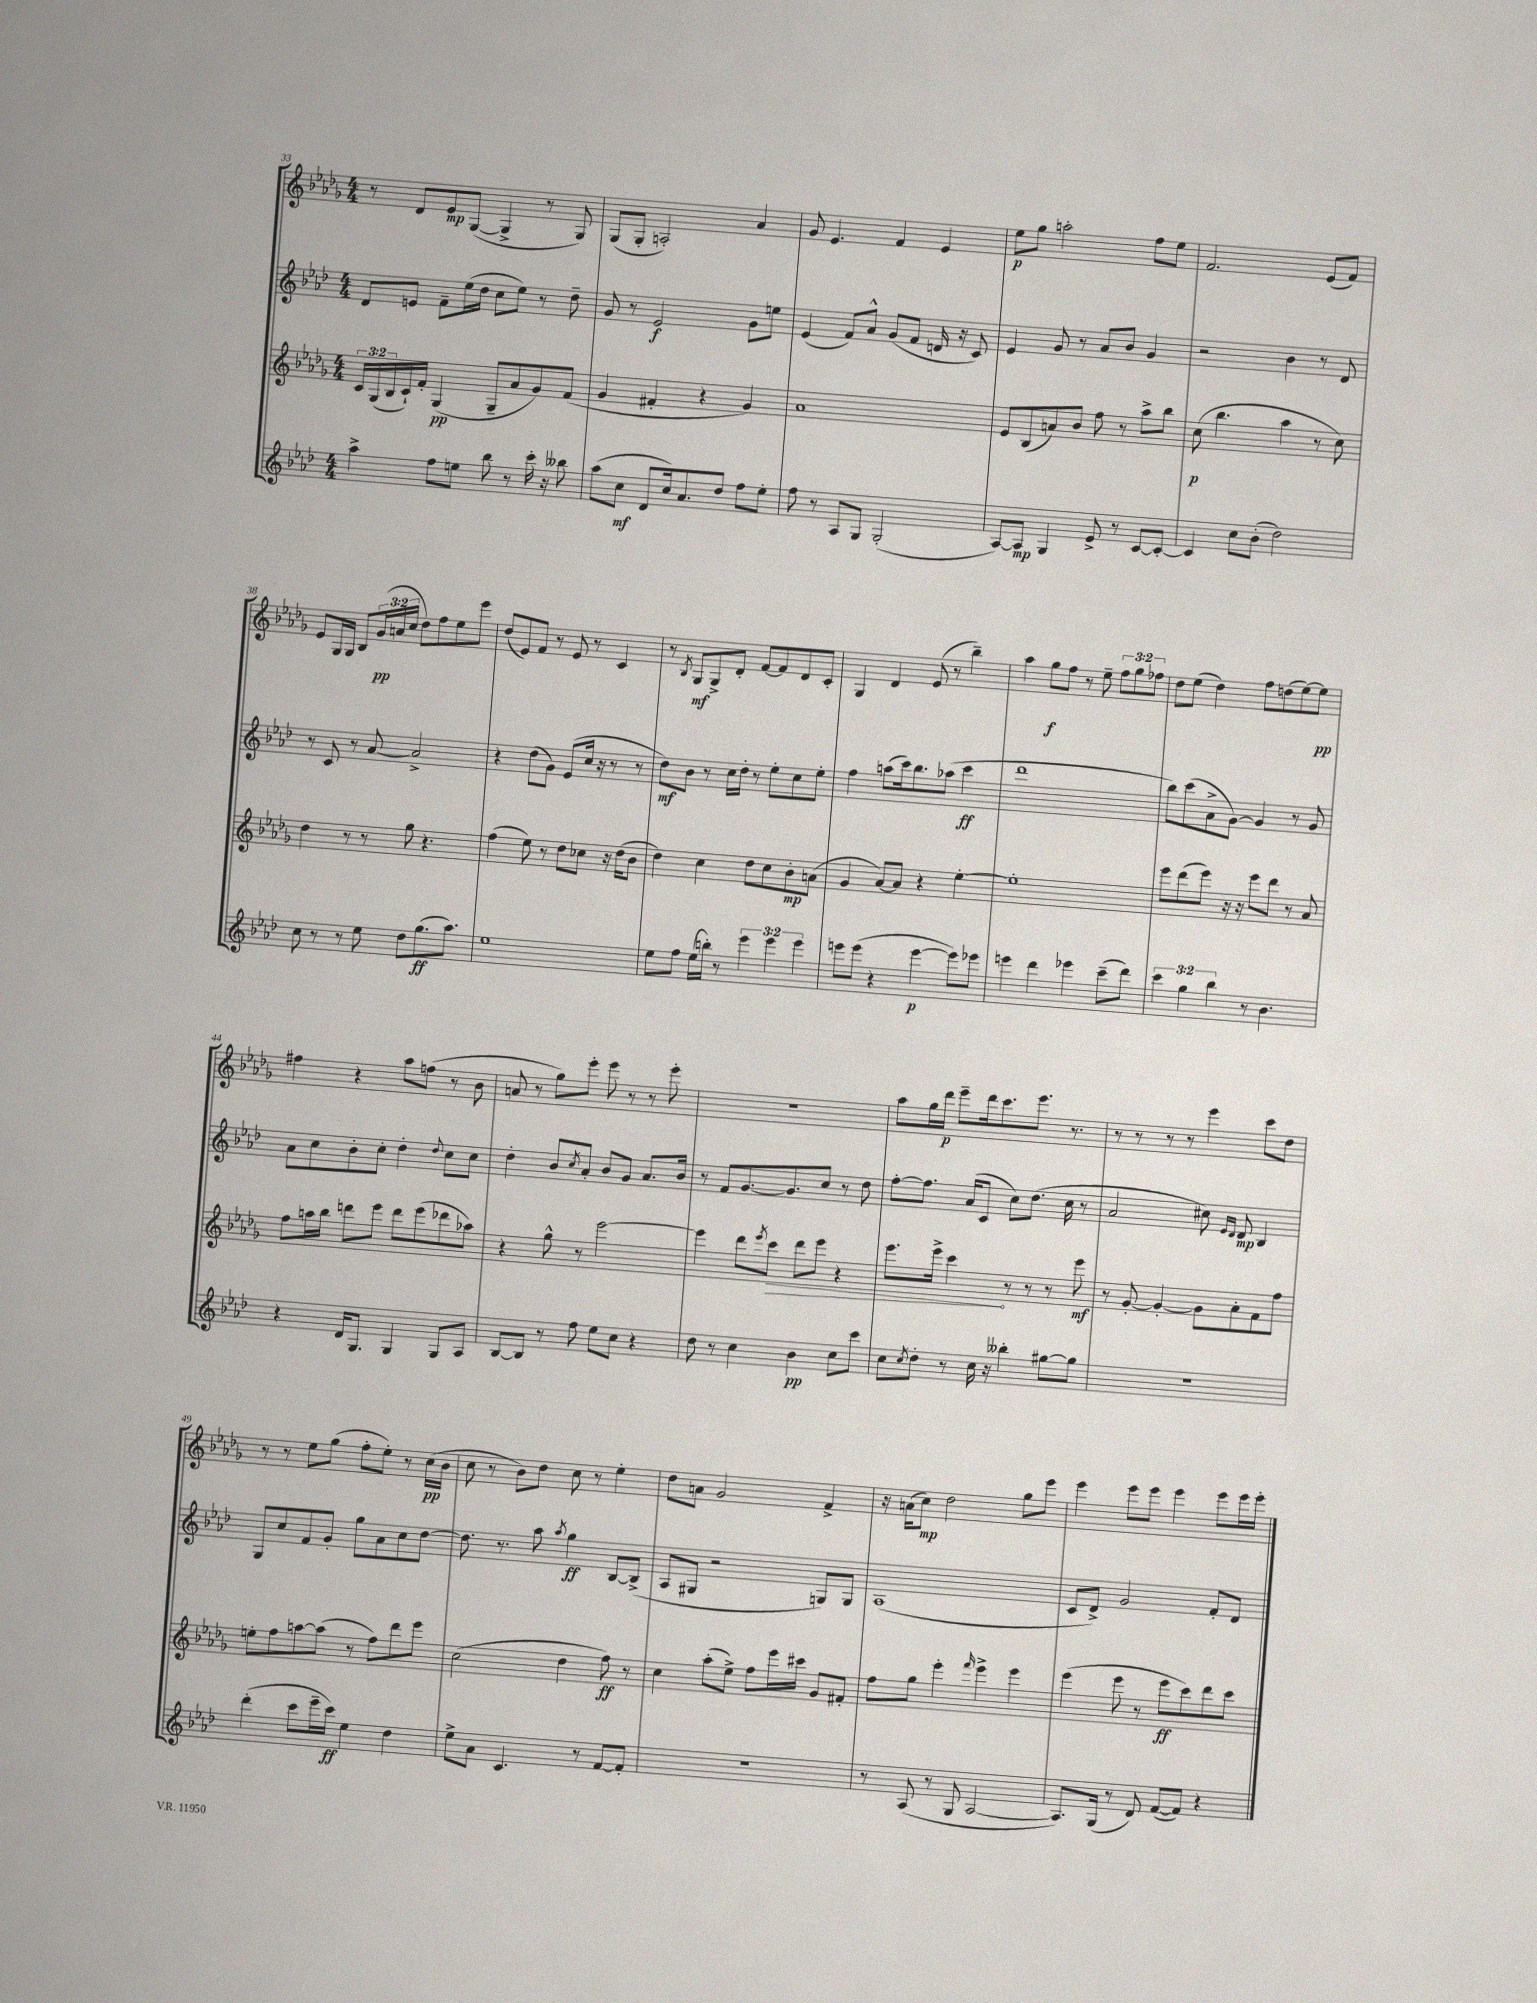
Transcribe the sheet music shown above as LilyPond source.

<<
\new StaffGroup <<
\new Staff = "s0" {
    \clef treble \key des \major \numericTimeSignature \time 4/4 \override Staff.TupletNumber.text = #tuplet-number::calc-fraction-text
    r8 des'8 ees'8\mp ges8~( ges4-> r8 ges8) |
    ges8( ges8-. a2-.) aes'4 |
    ges'8 ees'4. f'4 ees'4 |
    ees''8\p ges''8 a''2-. f''8 ees''8 |
    f'2. ees'8( f'8) |
    ees'8 ges16 ges16 bes8 \tuplet 3/2 { ges'16\pp( a'16 c''16 } des''8) f''8 ees''8 ees'''8 |
    des''8( ees'8) f'8 r8 ees'8 r8 c'4 |
    r8 \acciaccatura { bes8 } ges8\mf ges8-> des'8-. f'8~ f'8 des'8 c'8-. |
    ges4 des'4 ees'8( r8 bes''4--) |
    aes''4 ges''8\f f''8 r8 ees''8-- \tuplet 3/2 { f''8 ges''8 fes''8 } |
    des''8 ees''8( des''4) f''8 d''8( ees''8~) ees''8\pp |
    fis''4 r4 aes''8 f''8( r8 bes'8 |
    a'8 r8 ges''8) ees'''8-. ees'''8 r8 r8 ees'''8-. |
    r1 |
    aes''8 ges''16 des'''16\p ees'''8-- des'''16 c'''8. ees'''8. r8. |
    r8 r8 r8 r8 ees'''4 c'''8 des''8 |
    r8 r8 ees''8 ges''8( f''8-. ees''8-.) r8 c''16\pp( bes'16 |
    c''8 r8 bes'8) des''8 c''8 r8 ees''4-. |
    des''8 a'8 ges'2 f'4-> |
    r16 a'16( c''8\mp) des''2 ges''8 ees'''8 |
    ees'''4 ees'''8 ees'''8 ees'''4 ees'''8 ees'''16 ees'''16-. \bar "|." |
}
\new Staff = "s1" {
    \clef treble \key aes \major \numericTimeSignature \time 4/4
    des'8 e'8 f'8-- ees''16( des''16 c''8 ees''8) r8 des''8-- |
    g'8 r8 ees'2\f g'8 e''8 |
    ees'4( f'8) aes'8-^ g'8( f'8 d'16 r16 c'8) |
    ees'4 g'8 r8 aes'8 bes'8 g'4 |
    r2 bes'4 r8 des'8 |
    r8 c'8 r8 aes'8~ aes'2-> |
    r4 des''8( g'8) ees'8( c''16 r16 r8 r8 |
    des''8\mf) bes'8 r8 c''16 des''16-. r8 ees''8-. c''8 ees''8-. |
    f''4 a''8( c'''16) bes''8. aes''8( c'''4\ff |
    des'''1 |
    bes''8) c'''8( aes'8-> g'8~) g'4 r8 g'8 |
    aes'8 c''8 bes'8-. c''8-. des''4-. \appoggiatura { des''8 } c''8 c''8 |
    des''4-. bes'8 \acciaccatura { c''8 } aes'8-. bes'8 g'8 aes'8. bes'16 |
    r8 f'8 g'8.~ g'8. c''8 r8 des''8 |
    f''8~-. f''8. aes'16( c'8 c''8) des''8.( c''16 r8 |
    aes'2 cis''8) \grace { ees'16 des'16 } des'8\mp bes4 |
    g8 c''8 f'8 g'8-. g''8 aes'8 c''8 des''8~ |
    des''8. r8. aes''8 \acciaccatura { aes''8 } g''4\ff bes8~ bes8->( |
    aes8 gis8 r2 g8) g8 |
    aes1( |
    c'8 des'8->) g'2 f'8-. des'8 \bar "|." |
}
\new Staff = "s2" {
    \clef treble \key des \major \numericTimeSignature \time 4/4 \override Staff.TupletNumber.text = #tuplet-number::calc-fraction-text
    \tuplet 3/2 { c'16 ges16( bes16 } c'16-!) f'16-. ges4\pp( ges8-- aes'8 ges'8) f'8( |
    ges'4 fis'4-. r4 ges'4) |
    aes'1 |
    ees'8 bes8( a'8) bes'8 f''8 r8 aes''8-> bes''8 |
    c''8\p( bes''4. aes''4 r8 c''8) |
    des''4 r8 r8 ges''8 r4. |
    f''4( ees''8) r8 des''8 ces''8 r16 des''16( bes'8 |
    des''4) c''4 des''8 c''8 bes'8-.\mp a'8( |
    ges'4 aes'8~) aes'8 r4 ees''4~-. |
    ees''1-. |
    ees'''8 des'''8( ees'''8) r16 r16 ees'''8 des'''8 r8 aes'8 |
    f''8 a''16 bes''16 d'''8 ees'''8 d'''8 ees'''8( des'''8 aes''8) |
    r4 ges''8-^ r8 ees'''2~ |
    ees'''4 des'''8 \acciaccatura { ees'''8 } \once \override Hairpin.circled-tip = ##t c'''8\> des'''8 ees'''8 r4 |
    ees'''8. ees'''16-> c'''4\! r8 r8 r8 ees'''8\mf |
    r8 ges'8~-. ges'4~-. ges'8 aes'8-. f'8 f''8 |
    e''8-. f''8 a''8~ a''8( r8 f''8) des'''8 ees'''8 |
    c''2( des''4 f''8\ff) r8 |
    c''4 aes''8-.( ees''8->) f''8 ees'''16 cis'''16 ges'8 fis'8-. |
    f''8 ges''8 ees'''4-. \grace { f'''16 } ees'''4-> ees'''4 |
    ees'''4( ees'''8 r8 ees'''8\ff c'''8) des'''8 c'''8 \bar "|." |
}
\new Staff = "s3" {
    \clef treble \key aes \major \numericTimeSignature \time 4/4 \override Staff.TupletNumber.text = #tuplet-number::calc-fraction-text
    aes''4-> f''8 e''8 bes''8 r8 c'''16-. r16 beses''8 |
    aes''8( c''8\mf des'8 c''16) aes'8. des''8 f''8 ees''8-. |
    f''8 r8 aes8 g8 g2-.( |
    aes8~) aes8\mp g4 ees'8-> r8 c'8~ c'8~-. |
    c'4 c''8 bes'8-.( des''2) |
    c''8 r8 r8 ees''8 des''8 g''8.\ff( aes''8.) |
    ees''1 |
    ees''8 f''8 ees''16( b''16-.) r8 \tuplet 3/2 { ees'''4 ees'''4 ees'''4 } |
    e'''8 e'''8( r4 e'''4~\p e'''8) ees'''8 |
    e'''4 des'''4 ees'''4 c'''8--( des'''8) |
    \tuplet 3/2 { c'''4 g''4 bes''4 } r8 bes'4. |
    r4 des'16 g8. g4 g8 aes8 |
    bes8~ bes8 r8 f''8 ees''8 c''8 r4 |
    des''8 r8 c''4 bes'4\pp c''8 c'''8 |
    c''8 \acciaccatura { c''8 } des''8-. r8 c''16 r16 beses''4-. gis''8~ gis''8 |
    R1 |
    des'''4-.( c'''8 ees'''16-- c'''16\ff) ees''4 des''4 |
    ees''8-> aes'8 c'4. r8 f'8~ f'8-. |
    r1 |
    r8 aes8( r8 g8 aes2~ |
    aes8.) g16( r8 des'8) f'8~( f'8) r4 \bar "|." |
}
>>
>>
\layout { \context { \Score currentBarNumber = #33 } }
